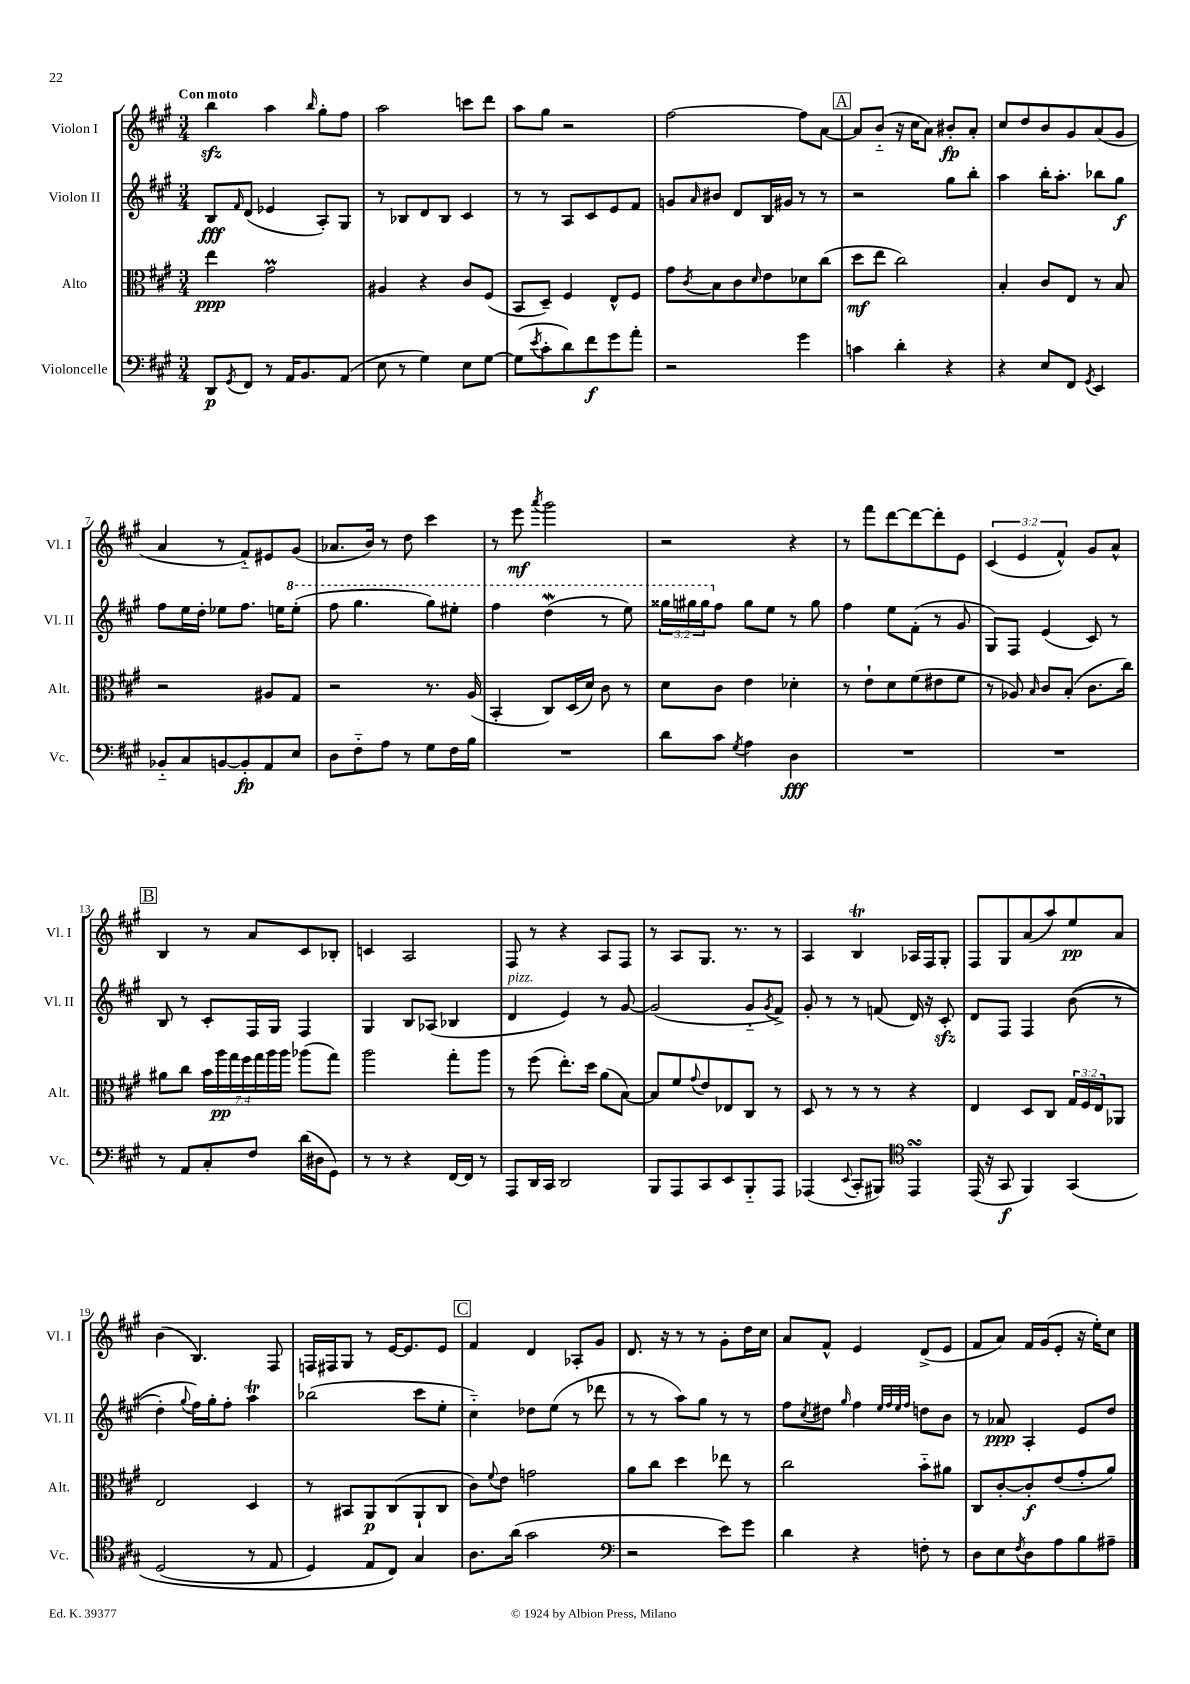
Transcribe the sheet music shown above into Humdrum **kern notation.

**kern	**dynam	**kern	**dynam	**kern	**dynam	**kern	**dynam
*part4	*part4	*part3	*part3	*part2	*part2	*part1	*part1
*staff4	*staff4	*staff3	*staff3	*staff2	*staff2	*staff1	*staff1
*I"Violoncelle	*	*I"Alto	*	*I"Violon II	*	*I"Violon I	*
*I'Vc.	*	*I'Alt.	*	*I'Vl. II	*	*I'Vl. I	*
*clefF4	*	*clefC3	*	*clefG2	*	*clefG2	*
*k[f#c#g#]	*	*k[f#c#g#]	*	*k[f#c#g#]	*	*k[f#c#g#]	*
*M3/4	*	*M3/4	*	*M3/4	*	*M3/4	*
=1	=1	=1	=1	=1	=1	=1	=1
!	!	!	!	!	!	!LO:TX:a:B:t=Con moto	!
8DD/L	p	4ee\	ppp	8B/L	fff	4bbzz\	.
8qGG#/	.	.	.	16qqf#/	.	.	.
8FF#/J	.	.	.	(8d/J	.	.	.
8r	.	2g#m\	.	4e-X/	.	4aa\	.
16AA/KL	.	.	.	.	.	.	.
8.BB/	.	.	.	.	.	.	.
.	.	.	.	.	.	16qqbb/	.
.	.	.	.	8A'/L)	.	8gg#'\L	.
(8AA/J	.	.	.	8G#/J	.	8ff#\J	.
=2	=2	=2	=2	=2	=2	=2	=2
8E\	.	4A#X/	.	8r	.	2aa\	.
8r	.	.	.	8B-X/L	.	.	.
4G#\)	.	4r	.	8d/	.	.	.
.	.	.	.	8B-/J	.	.	.
8E\L	.	8c#/L	.	4c#/	.	8cccn\L	.
[8G#\J	.	(8F#/J	.	.	.	8ddd\J	.
=3	=3	=3	=3	=3	=3	=3	=3
(8G#\L]	.	8BB/L	.	8r	.	8aa\L	.
8qe/	.	.	.	.	.	.	.
8c#'\	.	8D~/J)	.	8r	.	8gg#\J	.
8d\)	.	4F#/	.	8A/L	.	2r	.
8f#\	f	.	.	8c#/	.	.	.
8g#\	.	8E^^/L	.	8e/	.	.	.
8a'\J	.	8F#/J	.	8f#/J	.	.	.
=4	=4	=4	=4	=4	=4	=4	=4
2r	.	8g#\L	.	8gn/L	.	[2ff#\	.
.	.	8qc#/	.	16qqa/	.	.	.
.	.	8B\	.	8b#X/J	.	.	.
.	.	8c#\	.	8d/L	.	.	.
.	.	16qqd/	.	.	.	.	.
.	.	8e\	.	16B/L	.	.	.
.	.	.	.	16g#X/JJ	.	.	.
4g#\	.	8d-X\	.	8r	.	8ff#\L]	.
.	.	(8cc#\J	.	8r	.	[8a\J	.
!!LO:REH:place=s1:t=A
=5	=5	=5	=5	=5	=5	=5	=5
4cn\	.	8dd\L	mf	2r	.	8a/L]	.
.	.	8ee\J	.	.	.	(8b/J	.
4d'\	.	2cc#\)	.	.	.	16r	.
.	.	.	.	.	.	16cc#\KL	.
.	.	.	.	.	.	8a\J)	.
4r	.	.	.	8gg#\L	.	8b#X'/L	fp
.	.	.	.	8bb'\J	.	8a'/J	.
=6	=6	=6	=6	=6	=6	=6	=6
4r	.	4B'/	.	4aa\	.	8cc#/L	.
.	.	.	.	.	.	8dd/	.
8E/L	.	8c#/L	.	16bb'\KL	.	8b/	.
.	.	.	.	8.aa'\J	.	.	.
8FF#/J	.	8E/J	.	.	.	8g#/	.
8qGG#/	.	.	.	.	.	.	.
4EE/	.	8r	.	8bb-X\L	.	(8a/	.
.	.	8B/	.	8gg#\J	f	8g#/J	.
!!LO:LB:g=z
=7	=7	=7	=7	=7	=7	=7	=7
8BB-X/L	.	2r	.	8ff#\L	.	4a/	.
8C#/	.	.	.	16ee\L	.	.	.
.	.	.	.	16dd'\JJ	.	.	.
[8BBn/	.	.	.	8ee-X\L	.	8r	.
8BB'/]	fp	.	.	8.ff#\J	.	8f#/L)	.
8AA/	.	8A#X/L	.	.	.	8e#X/	.
.	.	.	.	16een\KL	.	.	.
*	*	*	*	*8va	*	*	*
8E/J	.	8G#/J	.	(8eee'\J	.	(8g#/J	.
=8	=8	=8	=8	=8	=8	=8	=8
8D\L	.	2r	.	8fff#\	.	8.a-X/L	.
8F#\	.	.	.	4.ggg#\	.	.	.
.	.	.	.	.	.	16b/Jk)	.
8A\J	.	.	.	.	.	8r	.
8r	.	.	.	.	.	8dd\	.
8G#\L	.	8.r	.	8ggg#\L)	.	4ccc#\	.
16F#\L	.	.	.	8eee#X'\J	.	.	.
16B\JJ	.	(16A/	.	.	.	.	.
=9	=9	=9	=9	=9	=9	=9	=9
2.r	.	4BB'/	.	4fff#\	.	8r	.
.	.	.	.	.	.	8eee\	mf
.	.	.	.	.	.	8qaaa/	.
.	.	8C#/L)	.	(4dddw\	.	2ggg#\	.
.	.	(16D/L	.	.	.	.	.
.	.	16d/JJ)	.	.	.	.	.
.	.	8c#\	.	8r	.	.	.
.	.	8r	.	8eee\)	.	.	.
=10	=10	=10	=10	=10	=10	=10	=10
8d\L	.	8d\L	.	24ggg##X\LL	.	2r	.
.	.	.	.	24ggg#X\	.	.	.
.	.	.	.	24ggg#\J	.	.	.
*	*	*	*	*X8va	*	*	*
8c#\J	.	8c#\J	.	8ff#\J	.	.	.
8qG#/	.	.	.	.	.	.	.
4A\	.	4e\	.	8gg#\L	.	.	.
.	.	.	.	8ee\J	.	.	.
4D\	fff	4d-X'\	.	8r	.	4r	.
.	.	.	.	8gg#\	.	.	.
=11	=11	=11	=11	=11	=11	=11	=11
2.r	.	8r	.	4ff#\	.	8r	.
.	.	8e`\L	.	.	.	8fff#\L	.
.	.	8d\	.	8ee\L	.	[8ddd\	.
.	.	(8f#\	.	(8f#'\J	.	8ddd\_	.
.	.	8e#X\	.	8r	.	8ddd'\]	.
.	.	8f#\J	.	8g#/	.	8e\J	.
=12	=12	=12	=12	=12	=12	=12	=12
2.r	.	8r	.	8G#/L)	.	(6c#/	.
.	.	8A-X/)	.	8F#/J	.	.	.
.	.	.	.	.	.	6e/	.
.	.	16qqB/	.	.	.	.	.
.	.	8c#/L	.	(4e/	.	.	.
.	.	.	.	.	.	6f#^^/)	.
.	.	(8B'/J	.	.	.	.	.
.	.	8.c#\L	.	8c#/)	.	8g#/L	.
.	.	.	.	8r	.	8a^^/J	.
.	.	16cc#\Jk)	.	.	.	.	.
!!LO:LB:g=z
!!LO:REH:place=s1:t=B
=13	=13	=13	=13	=13	=13	=13	=13
8r	.	8a#X\L	.	8B/	.	4B/	.
8AA/L	.	8cc#\J	.	8r	.	.	.
8C#'/	.	28b\LL	.	8c#'/L	.	8r	.
.	.	28aa\	pp	.	.	.	.
.	.	28gg#\	.	.	.	.	.
.	.	28ff#\	.	.	.	.	.
8F#/J	.	.	.	16F#/L	.	8a/L	.
.	.	28gg#\	.	.	.	.	.
.	.	28aa\	.	.	.	.	.
.	.	.	.	16G#/JJ	.	.	.
.	.	28aa\JJ	.	.	.	.	.
(16d\LL	.	(8aa-X\L	.	4F#/	.	8c#/	.
16D#X\J	.	.	.	.	.	.	.
8GG#\J)	.	8gg#\J)	.	.	.	8B-X'/J	.
=14	=14	=14	=14	=14	=14	=14	=14
8r	.	2aa\	.	4G#/	.	4cn/	.
8r	.	.	.	.	.	.	.
4r	.	.	.	8B/L	.	2A/	.
.	.	.	.	(8A-X/J	.	.	.
[16FF#/LL	.	8gg#'\L	.	4B-X/	.	.	.
16FF#/JJ]	.	.	.	.	.	.	.
8r	.	8aa\J	.	.	.	.	.
=15	=15	=15	=15	=15	=15	=15	=15
!	!	!	!	!LO:TX:a:i:t=pizz.	!	!	!
8AAA/L	.	8r	.	4d/	.	8F#/	.
16DD/L	.	(8ff#\	.	.	.	8r	.
16CC#/JJ	.	.	.	.	.	.	.
2DD/	.	8.ee'\L)	.	4e/)	.	4r	.
.	.	16dd\Jk	.	.	.	.	.
.	.	(8a\L	.	8r	.	8A/L	.
.	.	[8B\J)	.	[8g#/	.	8F#/J	.
=16	=16	=16	=16	=16	=16	=16	=16
8BBB/L	.	8B/L]	.	(2g#/]	.	8r	.
8AAA/	.	8f#/	.	.	.	8A/L	.
.	.	8qqg#/	.	.	.	.	.
8CC#/	.	8e/	.	.	.	8.G#/J	.
8EE/	.	8E-X/	.	.	.	.	.
.	.	.	.	.	.	8.r	.
8BBB/	.	8C#/J	.	8g#/L	.	.	.
.	.	.	.	8qg#/	.	.	.
8AAA/J	.	8r	.	8f#^/J)	.	8r	.
=17	=17	=17	=17	=17	=17	=17	=17
(4AAA-X/	.	8D/	.	8g#'/	.	4A/	.
.	.	8r	.	8r	.	.	.
8qqEE/	.	.	.	.	.	.	.
8CC#'/L	.	8r	.	8r	.	4BT/	.
8BBB#X/J)	.	8r	.	(8fn/	.	.	.
*clefC4	*	*	*	*	*	*	*
4EEsSSS/	.	4r	.	16d/)	.	16A-X/LL	.
.	.	.	.	16r	.	16F#/J	.
.	.	.	.	8c#zz'/	.	8G#'/J	.
=18	=18	=18	=18	=18	=18	=18	=18
(16EE/	.	4E/	.	8d/L	.	8F#/L	.
16r	.	.	.	.	.	.	.
8GG#/	f	.	.	8F#/J	.	8G#/	.
4FF#/)	.	8D/L	.	4F#/	.	(8a/	.
.	.	8C#/J	.	.	.	8aa/)	.
(4GG#/	.	24G#/LL	.	((8b\	.	8ee/	pp
.	.	24F#/	.	.	.	.	.
.	.	24E/J	.	.	.	.	.
.	.	8AA-X/J	.	8r	.	8a/J	.
!!LO:LB:g=z
=19	=19	=19	=19	=19	=19	=19	=19
(2D/	.	2E/	.	4dd'\)	.	(4b\	.
.	.	.	.	8qqgg#/	.	.	.
.	.	.	.	16ff#\LL)	.	4.B/)	.
.	.	.	.	16gg#'\J	.	.	.
.	.	.	.	8ff#'\J	.	.	.
8r	.	4D/	.	4aaT\	.	.	.
8E/	.	.	.	.	.	8F#/	.
=20	=20	=20	=20	=20	=20	=20	=20
4D/)	.	8r	.	(2bb-X\	.	16Fn/LL	.
.	.	.	.	.	.	16F#X/J	.
.	.	8BB#X/L	.	.	.	8G#/J	.
8E/L	.	8AA/	p	.	.	8r	.
8C#/J)	.	(8C#/	.	.	.	[16e/KL	.
.	.	.	.	.	.	8.e/]	.
4G#/	.	8AA`/	.	8ccc#\L	.	.	.
.	.	8C#/J	.	8ee'\J	.	8e/J	.
!!LO:REH:place=s1:t=C
=21	=21	=21	=21	=21	=21	=21	=21
8.A\L	.	8c#\L)	.	4cc#\)	.	4f#/	.
.	.	8qqf#/	.	.	.	.	.
.	.	8e\J	.	.	.	.	.
(16a\Jk	.	.	.	.	.	.	.
2g#\	.	2gn\	.	8dd-X\L	.	4d/	.
.	.	.	.	(8ee\J	.	.	.
.	.	.	.	8r	.	8A-X'/L	.
.	.	.	.	8ddd-X\	.	8g#/J	.
=22	=22	=22	=22	=22	=22	=22	=22
*clefF4	*	*	*	*	*	*	*
2r	.	8a\L	.	8r	.	8.d/	.
.	.	8cc#\J	.	8r	.	.	.
.	.	.	.	.	.	16r	.
.	.	4dd\	.	8aa\L)	.	8r	.
.	.	.	.	8gg#\J	.	8r	.
8e\L)	.	8ee-X\	.	8r	.	8g#'\L	.
8g#\J	.	8r	.	8r	.	16dd\L	.
.	.	.	.	.	.	16cc#\JJ	.
=23	=23	=23	=23	=23	=23	=23	=23
4d\	.	2cc#\	.	8ff#\L	.	8a/L	.
.	.	.	.	8qcc#/	.	.	.
.	.	.	.	8dd#X\J	.	8f#^^/J	.
.	.	.	.	16qqgg#/	.	.	.
4r	.	.	.	4ff#\	.	4e/	.
.	.	.	.	32qqee/LLL	.	.	.
.	.	.	.	32qqff#/	.	.	.
.	.	.	.	32qqee/	.	.	.
.	.	.	.	32qqff#/JJJ	.	.	.
8Fn'\	.	8b\L	.	8ddn\L	.	(8d^/L	.
8r	.	8a#X\J	.	8b\J	.	8e/J	.
=24	=24	=24	=24	=24	=24	=24	=24
8D\L	.	8C#/L	.	8r	.	8f#/L	.
8E\	.	[8c#'/	.	8a-X/	ppp	8a/J)	.
8qF#/	.	.	.	.	.	.	.
8D\	.	8c#'/]	f	4A'/	.	16f#/LL	.
.	.	.	.	.	.	(16g#/J	.
8A\	.	(8e/	.	.	.	8e'/J	.
8B\	.	8g#'/	.	8e/L	.	16r	.
.	.	.	.	.	.	16ee'\KL)	.
8A#X~\J	.	8a/J)	.	8dd/J	.	8cc#\J	.
==	==	==	==	==	==	==	==
*-	*-	*-	*-	*-	*-	*-	*-
